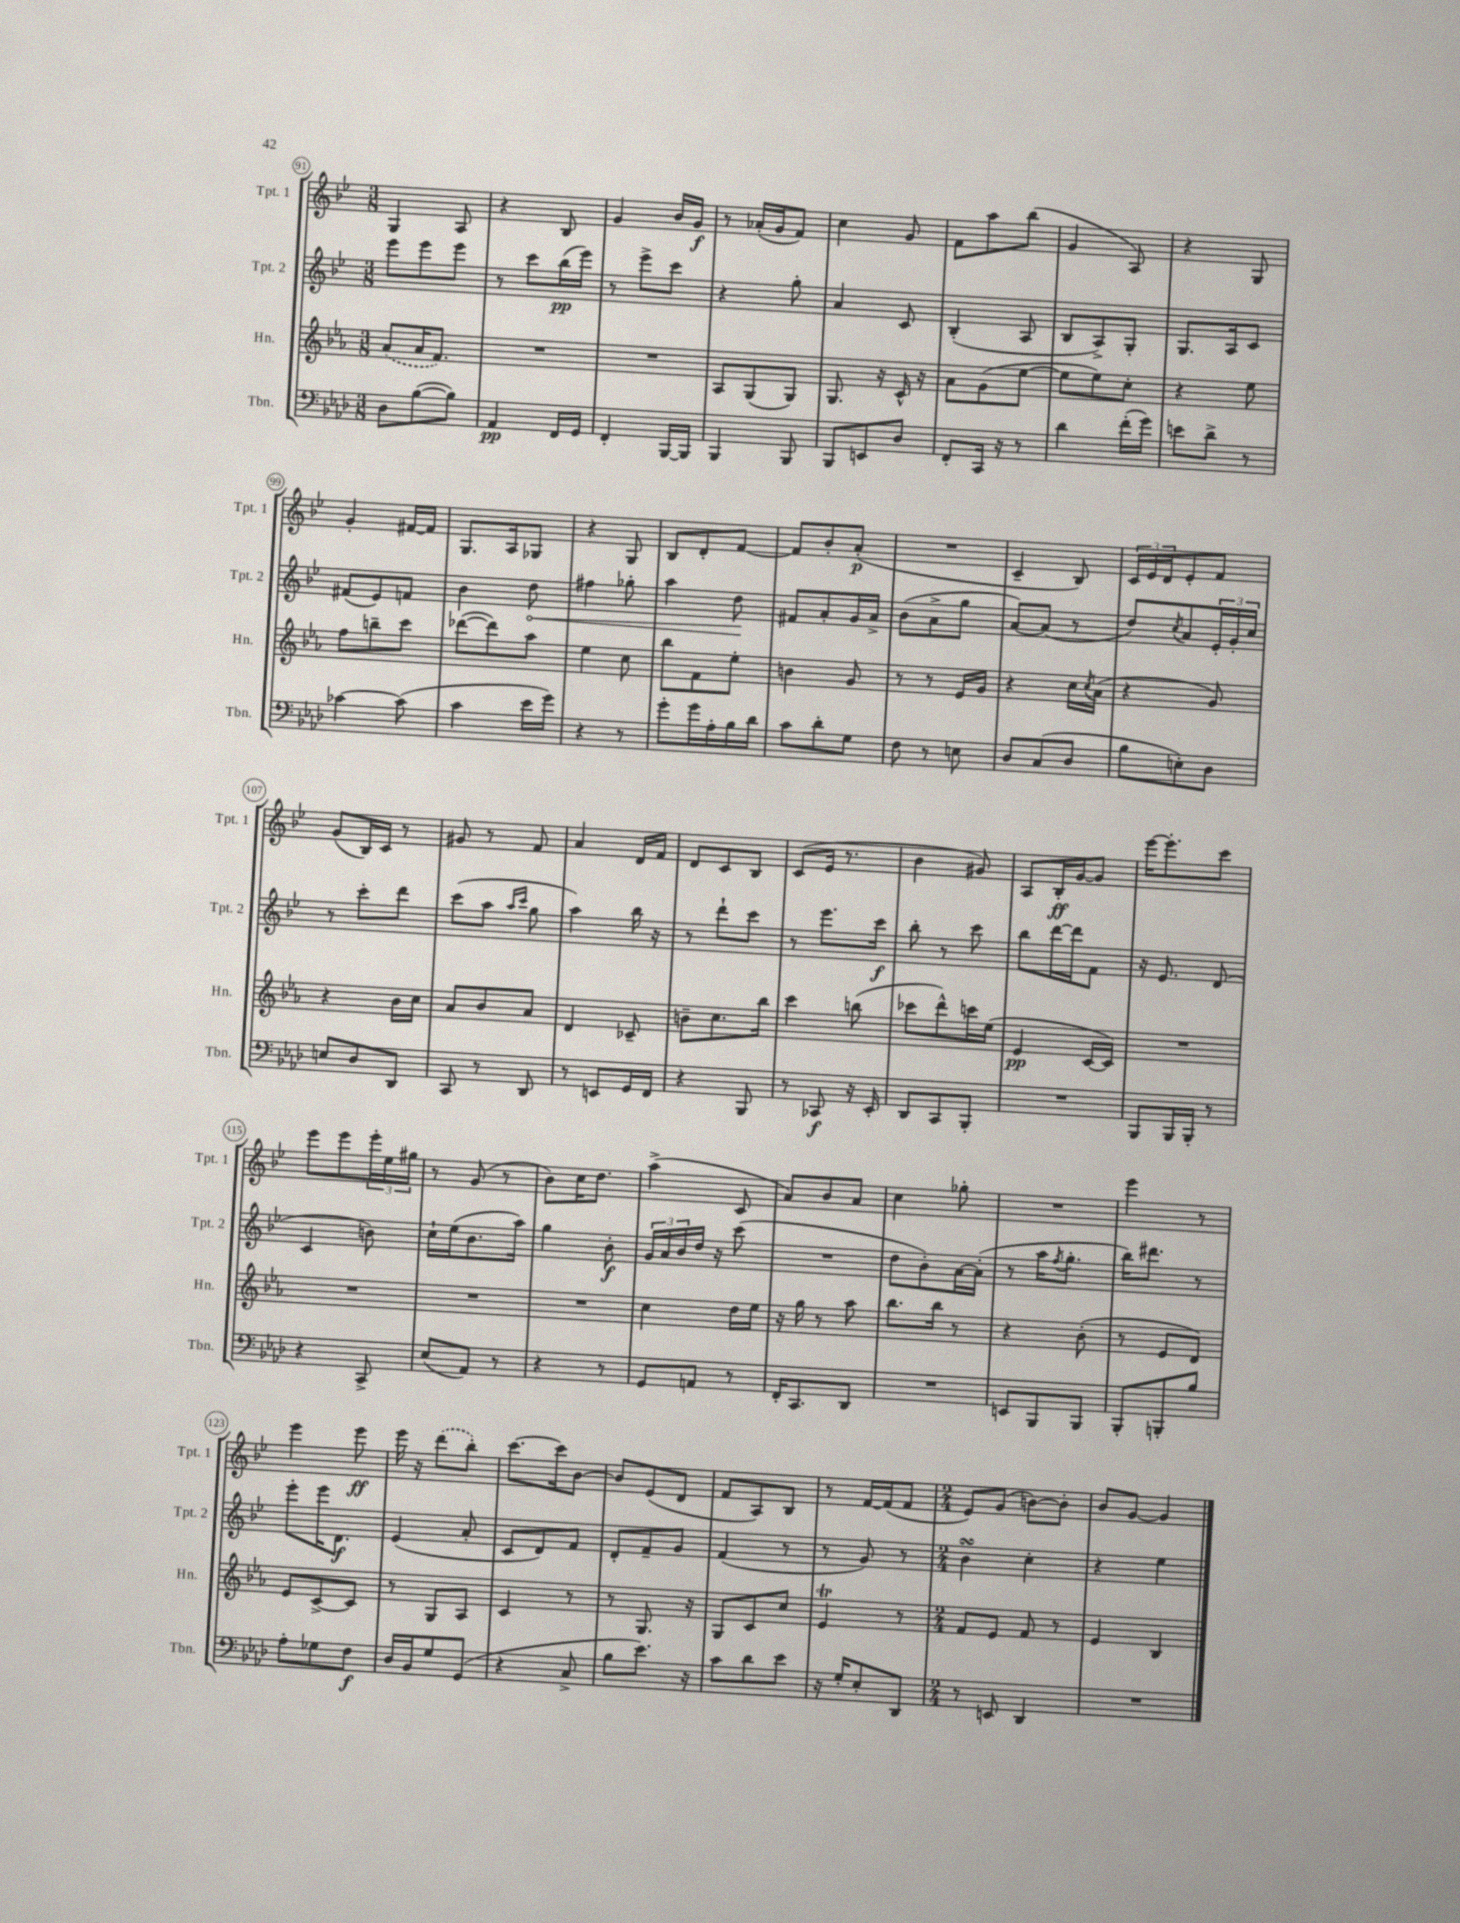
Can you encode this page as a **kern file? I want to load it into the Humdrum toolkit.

**kern	**dynam	**kern	**dynam	**kern	**dynam	**kern	**dynam
*part4	*part4	*part3	*part3	*part2	*part2	*part1	*part1
*staff4	*staff4	*staff3	*staff3	*staff2	*staff2	*staff1	*staff1
*I"Tbn.	*	*I"Hn.	*	*I"Tpt. 2	*	*I"Tpt. 1	*
*I'Tbn.	*	*I'Hn.	*	*I'Tpt. 2	*	*I'Tpt. 1	*
*clefF4	*	*clefG2	*	*clefG2	*	*clefG2	*
*k[b-e-a-d-]	*	*k[b-e-a-]	*	*k[b-e-]	*	*k[b-e-]	*
*M3/8	*	*M3/8	*	*M3/8	*	*M3/8	*
=91	=91	=91	=91	=91	=91	=91	=91
8D-\L	.	(8a-/L	.	8eee-\L	.	4G/	.
([8B-\	.	16a-/K	.	8eee-\	.	.	.
.	.	8.f/J)	.	.	.	.	.
8B-\J])	.	.	.	8eee-\J	.	8A/	.
=92	=92	=92	=92	=92	=92	=92	=92
4AA-/	pp	4.r	.	8r	.	4r	.
.	.	.	.	8ccc\L	.	.	.
16FF/LL	.	.	.	(16bb-\L	pp	8B-/	.
16GG/JJ	.	.	.	16eee-\JJ)	.	.	.
=93	=93	=93	=93	=93	=93	=93	=93
4FF'/	.	4.r	.	8r	.	4g/	.
.	.	.	.	8eee-^\L	.	.	.
[16BBB-/LL	.	.	.	8ccc\J	.	16b-/LL	.
16BBB-/JJ]	.	.	.	.	.	16g/JJ	f
=94	=94	=94	=94	=94	=94	=94	=94
4BBB-/	.	8A-/L	.	4r	.	8r	.
.	.	(8G/	.	.	.	(16a-X'/LL	.
.	.	.	.	.	.	16g/J	.
8BBB-/	.	8G/J)	.	8gg'\	.	8f/J)	.
=95	=95	=95	=95	=95	=95	=95	=95
8BBB-/L	.	8.G/	.	4a/	.	4cc\	.
8EEn/	.	.	.	.	.	.	.
.	.	16r	.	.	.	.	.
8D-/J	.	16c^^/	.	8c/	.	8g/	.
.	.	16r	.	.	.	.	.
=96	=96	=96	=96	=96	=96	=96	=96
8FF'/L	.	8a-\L	.	(4B-'/	.	8f\L	.
16CC/Jk	.	(8g\	.	.	.	8aa\	.
16r	.	.	.	.	.	.	.
8r	.	[8ee-\J	.	8A/	.	(8bb-\J	.
=97	=97	=97	=97	=97	=97	=97	=97
4d-\	.	8ee-\L]	.	8B-/L	.	4g/	.
.	.	8ee-\)	.	8A^/)	.	.	.
(16f'\LL	.	8cc'\J	.	8G'/J	.	8A/)	.
16g\JJ)	.	.	.	.	.	.	.
=98	=98	=98	=98	=98	=98	=98	=98
8en\L	.	4r	.	8.G/L	.	4r	.
8d-^\J	.	.	.	.	.	.	.
.	.	.	.	16A/k	.	.	.
8r	.	8ee-\	.	8c/J	.	8G/	.
!!LO:LB:g=z
=99	=99	=99	=99	=99	=99	=99	=99
[4c-X\	.	8ff\L	.	(8f#X/L	.	4g'/	.
.	.	8bbn~\	.	8e-/)	.	.	.
(8c-\]	.	8ccc\J	.	8fn/J	.	[16f#X/LL	.
.	.	.	.	.	.	16f#/JJ]	.
=100	=100	=100	=100	=100	=100	=100	=100
4c\	.	([8ddd-X\L	.	4b-\	.	8.G/L	.
.	.	8ddd-\])	.	.	.	.	.
.	.	.	.	.	.	16A/k	.
!	!	!	!	!	!LO:HP:b	!	!
16e-\LL	.	8aa-\J	.	8dd\	<	8G-X/J	.
16g\JJ)	.	.	.	.	.	.	.
=101	=101	=101	=101	=101	=101	=101	=101
4r	.	4ee-\	.	4ff#X\	.	4r	.
8r	.	8cc\	.	8gg-X'\	.	8G/	.
=102	=102	=102	=102	=102	=102	=102	=102
8g'\L	.	8bb-\L	.	4aa\	.	8B-/L	.
16g\L	.	8f\	.	.	.	8d'/	.
16A-'\	.	.	.	.	.	.	.
16B-\	.	8ee-'\J	.	8dd\	.	[8f/J	.
16d-\JJ	.	.	.	.	.	.	.
.	.	.	.	.	[	.	.
=103	=103	=103	=103	=103	=103	=103	=103
8c\L	.	4bn\	.	8f#X/L	.	8f/L]	.
8d-'\	.	.	.	8a'/	.	8b-'/	.
8G\J	.	8g/	.	16g/L	.	(8a'/J	p
.	.	.	.	16a^/JJ	.	.	.
=104	=104	=104	=104	=104	=104	=104	=104
8F\	.	8r	.	(8b-\L	.	4.r	.
8r	.	8r	.	8a^\	.	.	.
8En\	.	16e-/LL	.	8gg\J	.	.	.
.	.	16g/JJ	.	.	.	.	.
=105	=105	=105	=105	=105	=105	=105	=105
8D-/L	.	4r	.	[8a/L)	.	4c~/	.
(8C/	.	.	.	(8a/J]	.	.	.
8D-/J	.	16cc\LL	.	8r	.	8B-/)	.
.	.	8qcc/	.	.	.	.	.
.	.	(16a-\JJ	.	.	.	.	.
=106	=106	=106	=106	=106	=106	=106	=106
8B-\L	.	4r	.	8dd/L)	.	24c/LL	.
.	.	.	.	.	.	24e-/	.
.	.	.	.	.	.	24d/J	.
.	.	.	.	8qcc/	.	.	.
8En'\)	.	.	.	8a/	.	8e-'/	.
8D-\J	.	8g/)	.	24e-'/L	.	8f/J	.
.	.	.	.	24g'/	.	.	.
.	.	.	.	24cc/JJ	.	.	.
!!LO:LB:g=z
=107	=107	=107	=107	=107	=107	=107	=107
8En/L	.	4r	.	8r	.	(8g/L	.
8D-/	.	.	.	8ccc'\L	.	16B-/L)	.
.	.	.	.	.	.	16c/JJ	.
8DD-/J	.	16b-\LL	.	8ddd\J	.	8r	.
.	.	16cc\JJ	.	.	.	.	.
=108	=108	=108	=108	=108	=108	=108	=108
8CC/	.	8a-/L	.	(8ccc\L	.	8g#X/	.
8r	.	8b-/	.	8aa\J	.	8r	.
.	.	.	.	16qqaa/LL	.	.	.
.	.	.	.	16qqccc/JJ	.	.	.
8DD-/	.	8a-/J	.	8gg\	.	8f/	.
=109	=109	=109	=109	=109	=109	=109	=109
8r	.	4d/	.	4aa\)	.	4a/	.
8EEn/L	.	.	.	.	.	.	.
16GG/L	.	8c-X~/	.	16bb-\	.	16d/LL	.
16FF/JJ	.	.	.	16r	.	16f/JJ	.
=110	=110	=110	=110	=110	=110	=110	=110
4r	.	8bn~\L	.	8r	.	8d/L	.
.	.	8.cc\	.	8ddd`\L	.	8c/	.
8BBB-/	.	.	.	8ccc\J	.	8B-/J	.
.	.	16bb-\Jk	.	.	.	.	.
=111	=111	=111	=111	=111	=111	=111	=111
8r	.	4ccc\	.	8r	.	(8c/L	.
8CC-X/	f	.	.	8.eee-\L	.	16e-/Jk	.
.	.	.	.	.	.	8.r	.
16r	.	(8bbn\	.	.	.	.	.
16EE-'/	.	.	.	16ccc\Jk	f	.	.
=112	=112	=112	=112	=112	=112	=112	=112
8DD-/L	.	8ccc-X\L	.	8bb-'\	.	4b-\	.
8CC/	.	8ddd^^\)	.	8r	.	.	.
8BBB-'/J	.	16cccn\L	.	8ccc\	.	8g#X/)	.
.	.	(16ee-\JJ	.	.	.	.	.
=113	=113	=113	=113	=113	=113	=113	=113
4.r	.	4e-/	pp	8bb-\L	.	8A/L	.
.	.	.	.	[16ddd\L	.	16B-'/L	ff
.	.	.	.	16ddd\J]	.	[16g/J	.
.	.	[16c/LL	.	8f\J	.	8g/J]	.
.	.	16c/JJ])	.	.	.	.	.
=114	=114	=114	=114	=114	=114	=114	=114
8BBB-/L	.	4.r	.	16r	.	[16eee-\KL	.
.	.	.	.	8.e-/	.	8.eee-'\]	.
16BBB-/L	.	.	.	.	.	.	.
16BBB-'/JJ	.	.	.	.	.	.	.
8r	.	.	.	(8d/	.	8ccc\J	.
!!LO:LB:g=z
=115	=115	=115	=115	=115	=115	=115	=115
4r	.	4.r	.	4c/	.	8eee-\L	.
.	.	.	.	.	.	8eee-\	.
8CC^/	.	.	.	8bn\)	.	24eee-'\L	.
.	.	.	.	.	.	24ee-\	.
.	.	.	.	.	.	24gg#X\JJ	.
=116	=116	=116	=116	=116	=116	=116	=116
(8E-/L	.	4.r	.	16cc`\LL	.	8r	.
.	.	.	.	(16ee-\J	.	.	.
8AA-/J)	.	.	.	8.b-\	.	(8g/	.
8r	.	.	.	.	.	8r	.
.	.	.	.	16aa\Jk)	.	.	.
=117	=117	=117	=117	=117	=117	=117	=117
4r	.	4.r	.	4gg\	.	8b-\L)	.
.	.	.	.	.	.	16cc\K	.
.	.	.	.	.	.	8.dd\J	.
8r	.	.	.	8b-'\	f	.	.
=118	=118	=118	=118	=118	=118	=118	=118
8GG/L	.	4cc\	.	24g/LL	.	(4aa^\	.
.	.	.	.	24a/	.	.	.
.	.	.	.	24b-/	.	.	.
8AAn/J	.	.	.	16dd/JJ	.	.	.
.	.	.	.	16r	.	.	.
8r	.	16dd\LL	.	(8ccc\	.	8c/	.
.	.	16ee-\JJ	.	.	.	.	.
=119	=119	=119	=119	=119	=119	=119	=119
16FF'/KL	.	16r	.	4.r	.	8a/L)	.
8.CC/	.	16gg\	.	.	.	.	.
.	.	8r	.	.	.	8b-/	.
8DD-/J	.	8aa-\	.	.	.	8a/J	.
=120	=120	=120	=120	=120	=120	=120	=120
4.r	.	8.bb-\L	.	8dd\L	.	4cc\	.
.	.	.	.	8b-'\)	.	.	.
.	.	16bb-\Jk	.	.	.	.	.
.	.	8r	.	[16a\L	.	8gg-X'\	.
.	.	.	.	(16a'\JJ]	.	.	.
=121	=121	=121	=121	=121	=121	=121	=121
8EEn/L	.	4r	.	8r	.	4.r	.
8BBB-/	.	.	.	16aa\KL	.	.	.
.	.	.	.	8qff/	.	.	.
.	.	.	.	8.gg'\J	.	.	.
8BBB-/J	.	(8b-'\	.	.	.	.	.
=122	=122	=122	=122	=122	=122	=122	=122
8BBB-'/L	.	8r	.	16bb-\KL)	.	4eee-\	.
.	.	.	.	8.ddd#X\J	.	.	.
8BBBn'/	.	8e-/L	.	.	.	.	.
8B-/J	.	8d/J)	.	8r	.	8r	.
!!LO:LB:g=z
=123	=123	=123	=123	=123	=123	=123	=123
8A-'\L	.	8e-/L	.	8eee-'\L	.	4eee-\	.
8G-X\	.	[8c^/	.	16eee-\K	.	.	.
.	.	.	.	8.d\J	f	.	.
8F\J	f	8c/J]	.	.	.	8eee-\	ff
=124	=124	=124	=124	=124	=124	=124	=124
16D-/LL	.	8r	.	(4e-/	.	16eee-\	.
16BB-/J	.	.	.	.	.	16r	.
8G/	.	8G/L	.	.	.	(8ddd\L	.
(8GG/J	.	8A-/J	.	8a'/	.	8bb-'\J)	.
=125	=125	=125	=125	=125	=125	=125	=125
4r	.	4c/	.	8c/L	.	[8.ccc\L	.
.	.	.	.	8d/)	.	.	.
.	.	.	.	.	.	16ccc\k]	.
8C^/	.	8r	.	8f/J	.	[8b-\J	.
=126	=126	=126	=126	=126	=126	=126	=126
8B-\L	.	8r	.	8d'/L	.	8b-/L]	.
8.e-\J)	.	8.G/	.	8f~/	.	(8e-/	.
.	.	.	.	8g/J	.	8d/J	.
16r	.	16r	.	.	.	.	.
=127	=127	=127	=127	=127	=127	=127	=127
8c\L	.	8G/L	.	(4f/	.	8f/L	.
8d-\	.	8c/	.	.	.	8A/)	.
8e-\J	.	8cc/J	.	8r	.	8B-/J	.
=128	=128	=128	=128	=128	=128	=128	=128
16r	.	4e-T/	.	8r	.	8r	.
16G'/KL	.	.	.	.	.	.	.
8E-'/	.	.	.	8g/)	.	[16f/LL	.
.	.	.	.	.	.	(16f/J]	.
8DD-/J	.	8r	.	8r	.	8f/J	.
=129	=129	=129	=129	=129	=129	=129	=129
*M2/4	*	*M2/4	*	*M2/4	*	*M2/4	*
8r	.	8f/L	.	4b-sSSs\	.	8e-/L)	.
8EEn/	.	8e-/J	.	.	.	(8g/J	.
4DD-/	.	8f/	.	4cc'\	.	[8bn\L)	.
.	.	8r	.	.	.	8b'\J]	.
=130	=130	=130	=130	=130	=130	=130	=130
2r	.	4e-/	.	4r	.	8b-/L	.
.	.	.	.	.	.	[8g/J	.
.	.	4B-/	.	4ee-\	.	4g/]	.
==	==	==	==	==	==	==	==
*-	*-	*-	*-	*-	*-	*-	*-
